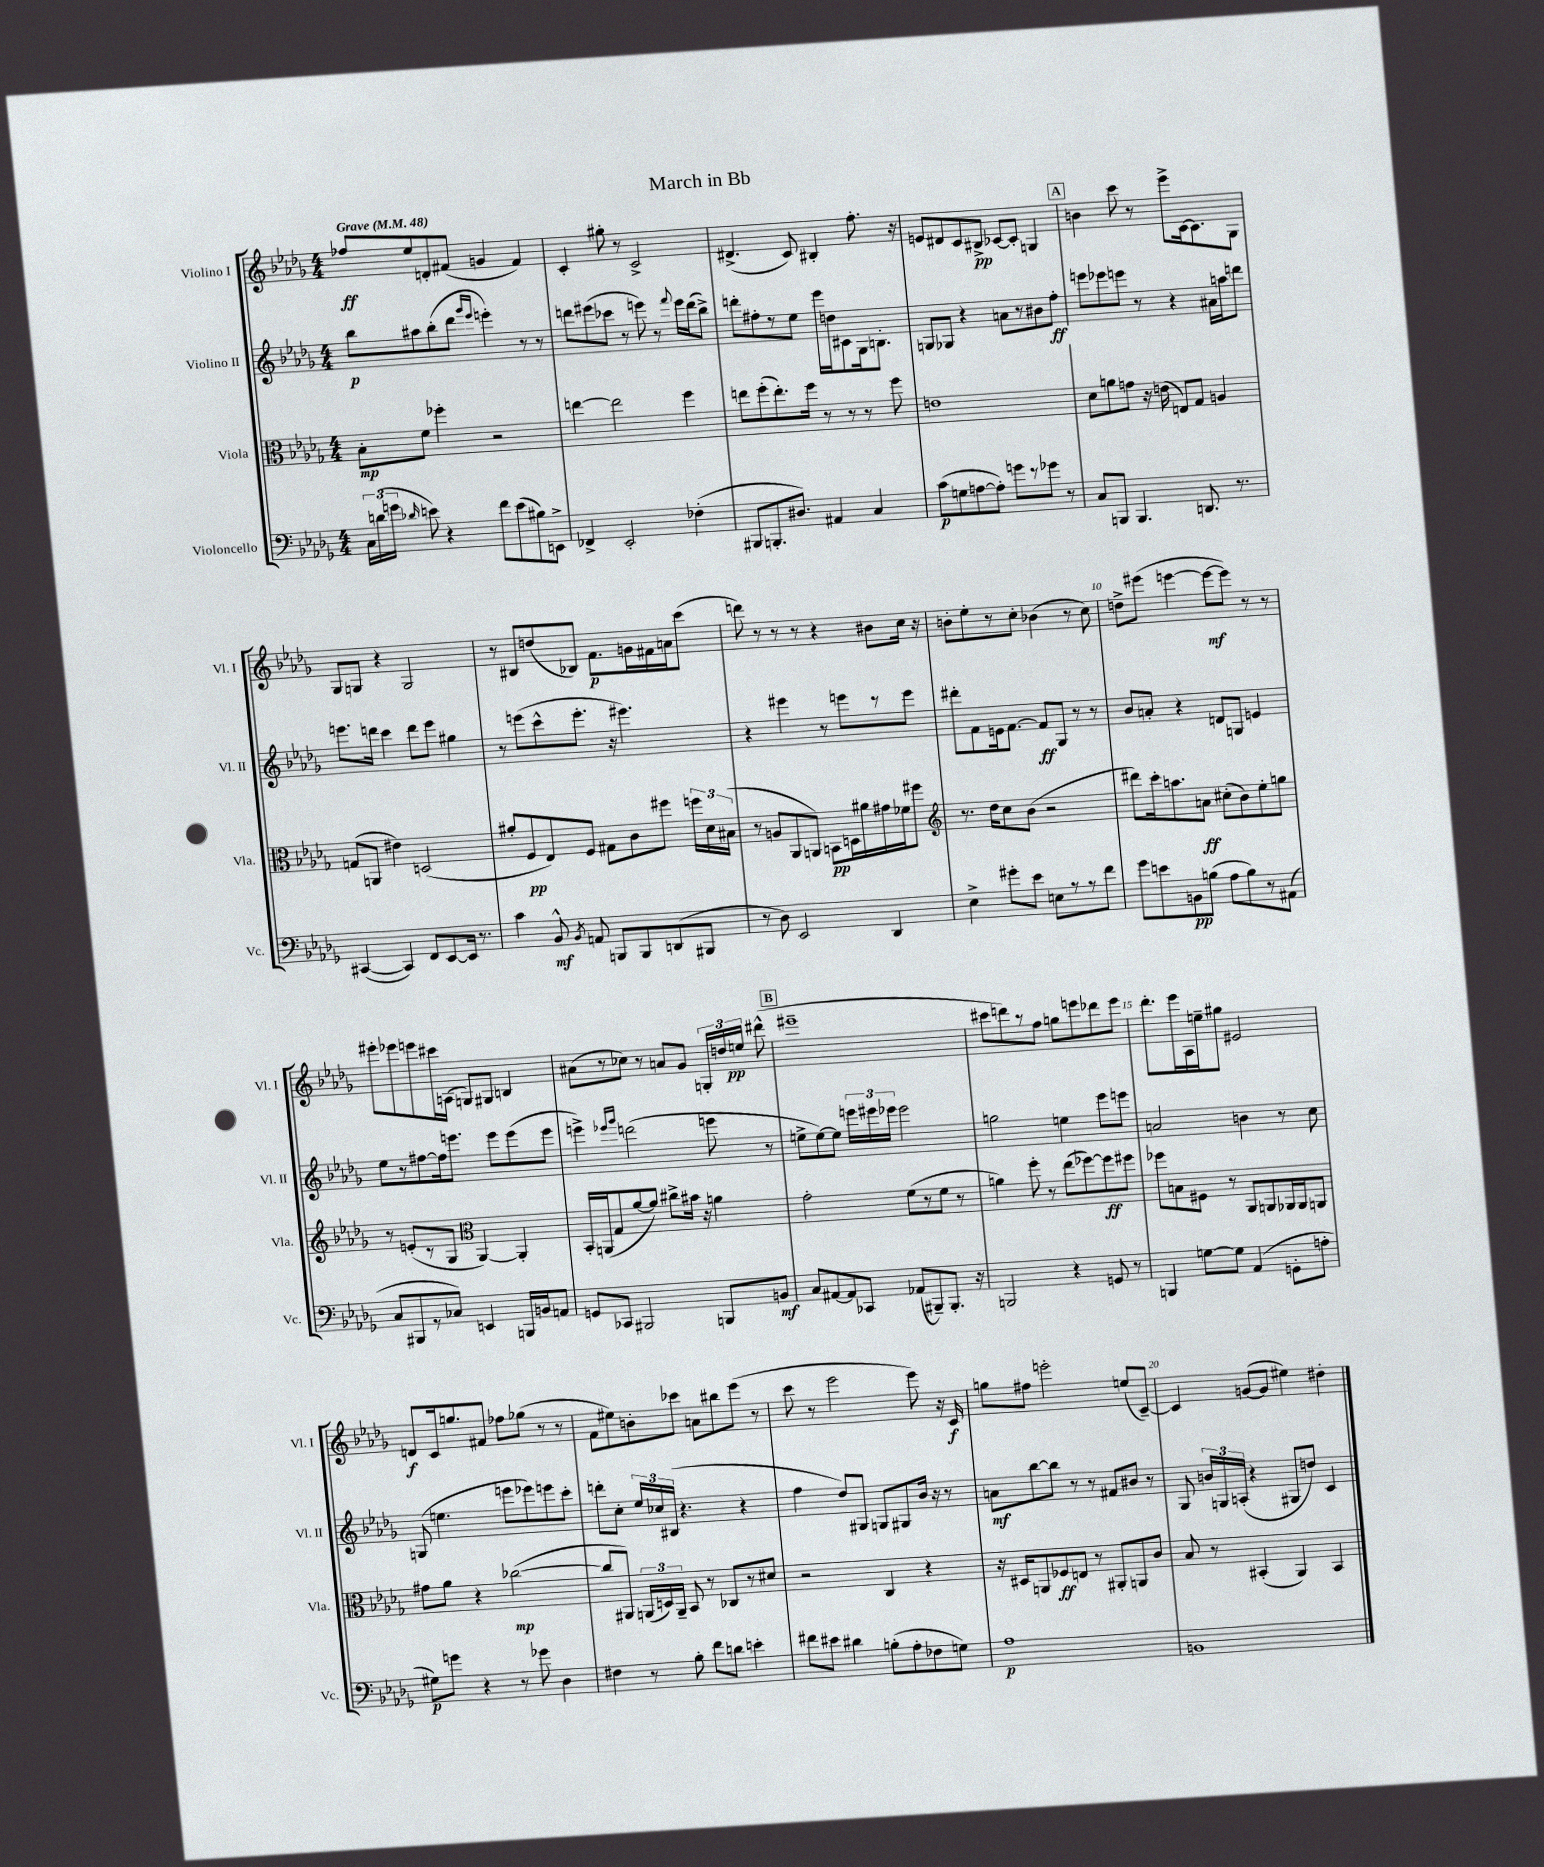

**kern	**dynam	**kern	**dynam	**kern	**dynam	**kern	**dynam
*part4	*part4	*part3	*part3	*part2	*part2	*part1	*part1
*staff4	*staff4	*staff3	*staff3	*staff2	*staff2	*staff1	*staff1
*I"Violoncello	*	*I"Viola	*	*I"Violino II	*	*I"Violino I	*
*I'Vc.	*	*I'Vla.	*	*I'Vl. II	*	*I'Vl. I	*
*clefF4	*	*clefC3	*	*clefG2	*	*clefG2	*
*k[b-e-a-d-g-]	*	*k[b-e-a-d-g-]	*	*k[b-e-a-d-g-]	*	*k[b-e-a-d-g-]	*
*M4/4	*	*M4/4	*	*M4/4	*	*M4/4	*
*MM48	*	*MM48	*	*MM48	*	*MM48	*
=1	=1	=1	=1	=1	=1	=1	=1
!	!	!	!	!	!	!LO:TX:a:B:t=Grave	!
24C\LL	.	8B-'\L	mp	8bb-\L	p	8ff-X/L	ff
(24dn\	.	.	.	.	.	.	.
24gn\JJ	.	.	.	.	.	.	.
16qqd-X/	.	.	.	.	.	.	.
8en\)	.	8f\J	.	8aa#X\	.	8ee-/	.
4r	.	4ff-X'\	.	(8bb-'\	.	8dn'/	.
.	.	.	.	8ddd-\J	.	(8f#X/J	.
.	.	.	.	16qqggg-/LL	.	.	.
.	.	.	.	16qqeee-/JJ	.	.	.
8f\L	.	2r	.	4eeen'\)	.	4gn/	.
(8e\	.	.	.	.	.	.	.
8B#X\)	.	.	.	8r	.	4f#/)	.
8EEn^\J	.	.	.	8r	.	.	.
=2	=2	=2	=2	=2	=2	=2	=2
4FF-X^/	.	[4een\	.	8dddn\L	.	4c'/	.
.	.	.	.	(8eee#X\	.	.	.
2EE-'/	.	2ee\]	.	8ccc-X\J	.	8gg#X'\	.
.	.	.	.	8r	.	8r	.
.	.	.	.	8eeen\)	.	2c^/	.
.	.	.	.	8r	.	.	.
.	.	.	.	8qqfff/	.	.	.
(4F-X'\	.	4ff\	.	16eee\LL	.	.	.
.	.	.	.	(16ddd\J	.	.	.
.	.	.	.	8bb-^\J)	.	.	.
=3	=3	=3	=3	=3	=3	=3	=3
8BBB#X/L	.	8een\L	.	8dddn'\L	.	(4.d#X^/	.
8.BBBn'/	.	(8ff'\	.	8ff#X'\	.	.	.
.	.	8.ee'\)	.	8r	.	.	.
8.D#X/J)	.	.	.	.	.	.	.
.	.	.	.	8ee-\J	.	8c/)	.
.	.	16ff\Jk	.	.	.	.	.
4AA#X/	.	8r	.	16eee-\LL	.	4B#X'/	.
.	.	.	.	16ddn\J	.	.	.
.	.	8r	.	8c#X\	.	.	.
4C/	.	8r	.	16G-\k	.	8.ff'\	.
.	.	.	.	8.Bn'\J	.	.	.
.	.	8ff\	.	.	.	.	.
.	.	.	.	.	.	16r	.
=4	=4	=4	=4	=4	=4	=4	=4
(8c\L	p	1en	.	8Gn/L	.	8en/L	.
8Gn\	.	.	.	8G-X/J	.	8d#X/	.
[8An\	.	.	.	4r	.	8c/	.
8A'\J])	.	.	.	.	.	8B#X^/J	pp
8gn\L	.	.	.	8an\L	.	[8c-X/L	.
8r	.	.	.	8r	.	8c-'/J]	.
8g-X\J	.	.	.	8b#X\	.	4Gn/	.
8r	.	.	.	8ff'\J	ff	.	.
!!LO:REH:place=s1:t=A
=5	=5	=5	=5	=5	=5	=5	=5
8C/L	.	8d-\L	.	8eeen\L	.	4bn\	.
8BBBn/J	.	8an\	.	8eee-X\	.	.	.
4.BBB/	.	8gn\J	.	8eeen\J	.	8ccc\	.
.	.	16r	.	8r	.	8r	.
.	.	(16en\	.	.	.	.	.
.	.	8En/L)	.	4r	.	8eee-^\L	.
8.DDn/	.	8G-/J	.	.	.	[16c\k	.
.	.	.	.	.	.	8.c\]	.
.	.	4An/	.	16a#X\LL	.	.	.
8.r	.	.	.	16aan\J	.	.	.
.	.	.	.	8dddn\J	.	8G-\J	.
!!LO:LB:g=z
=6	=6	=6	=6	=6	=6	=6	=6
([4CC#X/	.	(8Gn/L	.	8.eeen\L	.	8G-/L	.
.	.	8AAn/J	.	.	.	8Gn/J	.
.	.	.	.	16dddn\Jk	.	.	.
4CC#/])	.	4e#X\)	.	4ccc\	.	4r	.
8FF/L	.	(2Dn/	.	8ddd\L	.	2G/	.
[8EE-/	.	.	.	8eee\J	.	.	.
16EE-/Jk]	.	.	.	4gg#X\	.	.	.
8.r	.	.	.	.	.	.	.
=7	=7	=7	=7	=7	=7	=7	=7
4c\	.	8a#X'/L	.	8r	.	8r	.
.	.	8F/	pp	(8eeen\L	.	8B#X/L	.
8BB-^^/	mf	8E-/)	.	8ccc^^\	.	(8ddn/	.
8qBB-/	.	.	.	.	.	.	.
8AAn/	.	8F/J	.	8.eee'\J	.	8B-X/J)	.
8BBBn/L	.	8G#X\L	.	.	.	8.f\L	p
.	.	.	.	16r	.	.	.
8BBB/	.	8c\	.	4.eee#X\)	.	.	.
.	.	.	.	.	.	16gn\L	.
(8DDn/	.	8ff#X\J	.	.	.	16f#X\	.
.	.	.	.	.	.	16an\J	.
8BBB#X/J	.	24ffn\LL	.	.	.	(8ccc\J	.
.	.	24d-\	.	.	.	.	.
.	.	(24B#X\JJ	.	.	.	.	.
=8	=8	=8	=8	=8	=8	=8	=8
8r	.	8r	.	4r	.	8dddn\)	.
8D-\)	.	8An/L	.	.	.	8r	.
2EE-/	.	8AA-/	.	4eee#X\	.	8r	.
.	.	8AAn/J)	.	.	.	8r	.
.	.	8BBn\L	pp	8r	.	4r	.
.	.	16Dn\L	.	8eeen\L	.	.	.
.	.	16a#X\	.	.	.	.	.
4DD-/	.	16g#X\	.	8r	.	8b#X\L	.
.	.	16f-X\J	.	.	.	.	.
.	.	8ff#X\J	.	8eee\J	.	16cc\Jk	.
.	.	.	.	.	.	16r	.
=9	=9	=9	=9	=9	=9	=9	=9
*	*	*clefG2	*	*	*	*	*
4E-^\	.	8.r	.	8ddd#X'\L	.	8bn'\L	.
.	.	.	.	8f\	.	8ee-'\	.
.	.	16dd-\KL	.	.	.	.	.
8g#X'\L	.	8cc\	.	16en\k	.	8r	.
.	.	.	.	[8.f\J	.	.	.
8e-\J	.	(8b-\J	.	.	.	8cc'\J	.
8En\L	.	2r	.	8f/L]	ff	(4b-X\	.
8r	.	.	.	8G-/J	.	.	.
8r	.	.	.	8r	.	8r	.
8f\J	.	.	.	8r	.	8cc\)	.
=10	=10	=10	=10	=10	=10	=10	=10
8g-\L	.	8ddd#X\L)	.	8b-/L	.	8ddn^\L	.
8en\	.	16ccc'\k	.	8an'/J	.	(8eee#X\J	.
.	.	8.aan\	.	.	.	.	.
8BBn\	pp	.	.	4r	.	[4eeen\	.
(8Bn\J	.	8an\J	ff	.	.	.	.
8A-\L	.	(8cc#X'\L	.	8dn/L	.	8eee\L_	mf
8B\)	.	8b-\)	.	8Gn/J	.	8eee\J])	.
8r	.	8ee-'\	.	4en/	.	8r	.
(8AA#X\J	.	8ggn\J	.	.	.	8r	.
!!LO:LB:g=z
=11	=11	=11	=11	=11	=11	=11	=11
8C/L	.	8r	.	8ee-\L	.	8eee#X'\L	.
8BBB#X/	.	(8en'/L	.	8r	.	8eee-X\	.
8r	.	8r	.	[8ff#X\	.	8eeen\	.
8C-X/J)	.	8G-/J	.	16ff#\k]	.	16ccc#X\L	.
.	.	.	.	8.eeen\J	.	(16An\JJ	.
*	*	*clefC3	*	*	*	*	*
4EEn/	.	[4AA-/)	.	.	.	8Gn/L)	.
.	.	.	.	8eee\L	.	8G#X/J	.
16BBBn/LL	.	4AA-'/]	.	(8eee\	.	4Bn/	.
16BBn/J	.	.	.	.	.	.	.
8AAn/J	.	.	.	8eee\J	.	.	.
=12	=12	=12	=12	=12	=12	=12	=12
8GGn/L	.	16BB-'/LL	.	4eeen^\)	.	(8a#X\L	.
.	.	(16AAn/J	.	.	.	.	.
8CC-X/J	.	8G-/	.	.	.	8r	.
.	.	.	.	16qqeee-X/LL	.	.	.
.	.	.	.	16qqggg-/JJ	.	.	.
2BBB#X/	.	[8a-/	.	(2dddn\	.	8cc-X\J)	.
.	.	8a-/J])	.	.	.	8r	.
.	.	8cc#X^\L	.	.	.	8an/L	.
.	.	16b#X\Jk	.	.	.	8g-/J	.
.	.	16r	.	.	.	.	.
8BBBn/L	.	4an\	.	8eeen\	.	24Gn'/LL	.
.	.	.	.	.	.	24ddn/	.
.	.	.	.	.	.	24een/JJ	pp
8BBn/J	mf	.	.	8r	.	(8ddd#X^^\	.
!!LO:REH:place=s1:t=B
=13	=13	=13	=13	=13	=13	=13	=13
8C/L	.	2g-'\	.	8een^\L	.	1eee#X~	.
[8AA#X/	.	.	.	[8ee\)	.	.	.
8AA#/]	.	.	.	8ee\J]	.	.	.
8CC-X/J	.	.	.	24eeen\LL	.	.	.
.	.	.	.	24eee#X\	.	.	.
.	.	.	.	24eee-X\JJ	.	.	.
(8AA-X/L	.	(8f\L	.	2eee-\	.	.	.
8BBB#X~/)	.	8r	.	.	.	.	.
8.BBB#'/J	.	8f\J	.	.	.	.	.
.	.	8r	.	.	.	.	.
16r	.	.	.	.	.	.	.
=14	=14	=14	=14	=14	=14	=14	=14
2BBBn/	.	4an\)	.	2ggn\	.	8ccc#X\L	.
.	.	.	.	.	.	8dddn\)	.
.	.	8ff'\	.	.	.	8r	.
.	.	8r	.	.	.	8ff\J	.
4r	.	(8ee-\L	.	4een\	.	8ggn\L	.
.	.	[8ff-X\)	.	.	.	8eeen\	.
8GGn/	.	8ff-\]	ff	8eee-\L	.	8ddd-X\	.
8r	.	8ff#X\J	.	8eeen\J	.	8eee\J	.
=15	=15	=15	=15	=15	=15	=15	=15
4BBBn/	.	8ff-X\L	.	2an/	.	8.ddd-'\L	.
.	.	8Bn\	.	.	.	.	.
.	.	.	.	.	.	16eee-\L	.
[8Gn\L	.	8F#X\J	.	.	.	16A-\	.
.	.	.	.	.	.	16een~\J	.
8G\J]	.	8r	.	.	.	8gg#X\J	.
(4AA-/	.	8AA-/L	.	4bn\	.	2e#X/	.
.	.	8AAn/	.	.	.	.	.
8GGn'\L	.	16AA-X/L	.	8r	.	.	.
.	.	16AA-/J	.	.	.	.	.
8An'\J	.	8AAn/J	.	8cc\	.	.	.
!!LO:LB:g=z
=16	=16	=16	=16	=16	=16	=16	=16
8G#X\L)	p	8g#X\L	.	(8Gn/	.	8dn/L	f
8gn\J	.	8a-\J	.	4.een\	.	16c/k	.
.	.	.	.	.	.	8.ggn/	.
4r	.	4r	.	.	.	.	.
.	.	.	.	.	.	8f#X/J	.
8r	.	([2cc-X\	mp	8eeen\L	.	8ff-X\L	.
8g-X\	.	.	.	8eee-X\)	.	(8gg-X\J	.
4D-\	.	.	.	8eeen\	.	8r	.
.	.	.	.	8ccc'\J	.	8r	.
=17	=17	=17	=17	=17	=17	=17	=17
4F#X\	.	8cc-/L]	.	8dddn'\L	.	8f\L	.
.	.	8AA#X/J)	.	8cc'\J	.	8ee#X\)	.
8r	.	(24AAn/LL	.	24ee-/LL	.	8bn'\	.
.	.	24Dn/)	.	24cc-X/	.	.	.
.	.	24AA~/JJ	.	(24B#X/JJ	.	.	.
8B-'\	.	8BB-/	.	4.r	.	8ccc-X\J	.
8f\L	.	8r	.	.	.	8an\L	.
8dn\J	.	8C-X/L	.	.	.	8bb#X\	.
4en'\	.	8r	.	4r	.	(8eee-\J	.
.	.	8d#X/J	.	.	.	8r	.
=18	=18	=18	=18	=18	=18	=18	=18
8f#X\L	.	2r	.	4ff\	.	8ccc\	.
8e#X\J	.	.	.	.	.	8r	.
4d#X\	.	.	.	8dd-/L)	.	2eee-\	.
.	.	.	.	8G#X/J	.	.	.
(8Bn'\L	.	4C/	.	8Gn/L	.	.	.
8A-'\	.	.	.	8G#X/	.	.	.
8F-X\	.	4r	.	16b-/Jk	.	8eee-\)	.
.	.	.	.	16r	.	.	.
8Gn\J)	.	.	.	8r	.	16r	.
.	.	.	.	.	.	16c/	f
=19	=19	=19	=19	=19	=19	=19	=19
1A-	p	16r	.	8an\L	mf	8ggn\L	.
.	.	16D#X/KL	.	.	.	.	.
.	.	8AAn/	.	[8bb-\	.	8ff#X\J	.
.	.	8F-X/	ff	8bb-\J]	.	2eeen'\	.
.	.	8En/J	.	8r	.	.	.
.	.	8r	.	8r	.	.	.
.	.	8AA#X'/L	.	8f#X/L	.	.	.
.	.	8AAn/	.	8b#X/J	.	(8een/L	.
.	.	8c/J	.	8r	.	[8c~/J)	.
=20	=20	=20	=20	=20	=20	=20	=20
1BBn	.	8B-/	.	8G-/	.	4c/]	.
.	.	8r	.	24bn/LL	.	.	.
.	.	.	.	24Gn/	.	.	.
.	.	.	.	(24An'/JJ	.	.	.
.	.	(4BB#X'/	.	4r	.	([8gn/L	.
.	.	.	.	.	.	8g/J]	.
.	.	4AA-/)	.	8G#X/L	.	4ee#X\)	.
.	.	.	.	8ddn/J)	.	.	.
.	.	4BB#/	.	4c/	.	4dd#X'\	.
==	==	==	==	==	==	==	==
*-	*-	*-	*-	*-	*-	*-	*-
